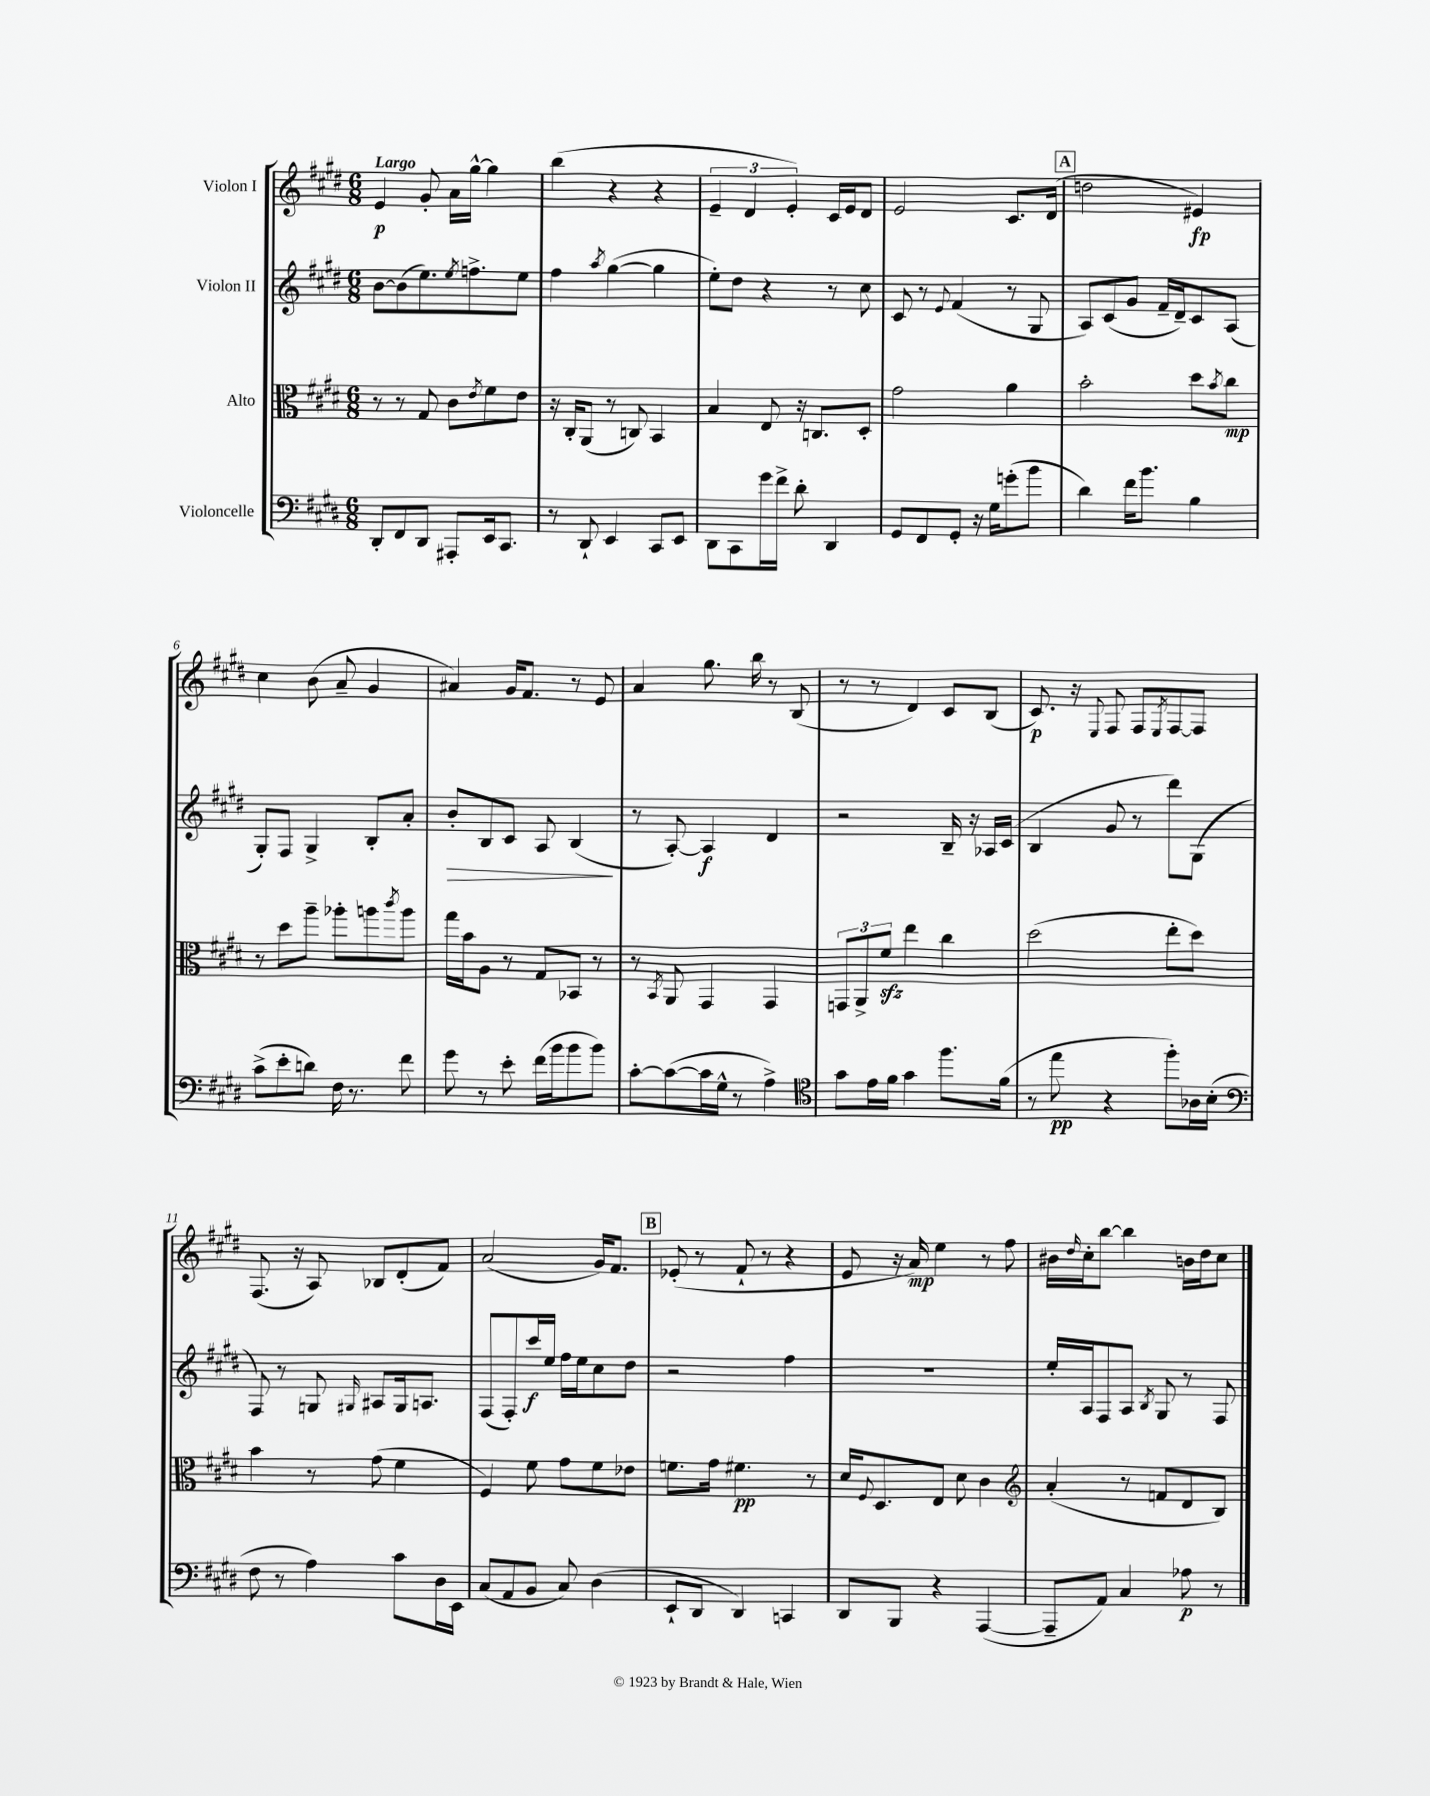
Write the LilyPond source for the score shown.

<<
\new StaffGroup <<
\new Staff = "s0" \with { instrumentName = "Violon I" } {
    \clef treble \key e \major \numericTimeSignature \time 6/8 \tempo "Largo"
    e'4\p gis'8-. a'16 gis''16~-^ gis''4 |
    b''4( r4 r4 |
    \tuplet 3/2 { e'4-- dis'4 e'4-.) } cis'16 e'16 dis'8 |
    e'2 cis'8. dis'16( |
    \mark \markup { \box "A" } d''2 eis'4\fp) |
    cis''4 b'8( a'8-- gis'4 |
    ais'4) gis'16 fis'8. r8 e'8 |
    a'4 gis''8. b''16 r8 b8( |
    r8 r8 dis'4) cis'8 b8( |
    cis'8.\p) r16 \appoggiatura { e8 } fis8 fis8 \acciaccatura { e8 } fis8~ fis8 |
    fis8.( r16 a8) bes8 dis'8-.( fis'8) |
    a'2( gis'16) fis'8. |
    \mark \markup { \box "B" } ees'8-.( r8 fis'8-! r8 r4 |
    e'8 r16 a'16\mp) e''4 r8 fis''8 |
    bis'16 \grace { dis''16 } cis''16-. b''8~ b''4 b'16 dis''16 cis''8 \bar "|." |
}
\new Staff = "s1" \with { instrumentName = "Violon II" } {
    \clef treble \key e \major \numericTimeSignature \time 6/8
    b'8~ b'8( e''8.) \acciaccatura { e''8 } f''8.-> e''8 |
    fis''4 \acciaccatura { a''8 } gis''4~( gis''4 |
    e''8-.) dis''8 r4 r8 cis''8 |
    cis'8 r8 \appoggiatura { e'8 } fis'4( r8 gis8 |
    \mark \markup { \box "A" } a8) cis'8( gis'8 fis'16-- dis'16--) cis'8 a8( |
    gis8-.) fis8 gis4-> b8-. a'8-. |
    b'8-.\> b8 cis'8 a8 b4\!( |
    r8 a8~-.) a4\f dis'4 |
    r2 b16-- r16 aes16 cis'16( |
    b4 gis'8 r8 dis'''8) gis8( |
    fis8) r8 g8 \grace { gis16 } ais8 gis16 a8. |
    fis8( fis8-.) cis'''16\f e''16 fis''16 e''16 cis''8 dis''8 |
    \mark \markup { \box "B" } r2 fis''4 |
    R2. |
    e''16-. a16 fis8 a8 \acciaccatura { b8 } gis8 r8 fis8 \bar "|." |
}
\new Staff = "s2" \with { instrumentName = "Alto" } {
    \clef alto \key e \major \numericTimeSignature \time 6/8
    r8 r8 gis8 cis'8 \acciaccatura { e'8 } fis'8 e'8 |
    r16 cis16-. a,8( r8 c8) b,4 |
    b4 e8 r16 c8. dis8-. |
    gis'2 a'4 |
    \mark \markup { \box "A" } b'2-. dis''8 \acciaccatura { b'8 } cis''8\mp |
    r8 dis''8 a''8-- aes''8-. a''8 \acciaccatura { cis'''8 } a''8 |
    gis''16 b'16 a8 r8 gis8 bes,8 r8 |
    r8 \acciaccatura { b,8 } a,8 gis,4 gis,4 |
    \tuplet 3/2 { g,8 a,8-> fis'8\sfz } e''4 cis''4 |
    dis''2( e''8-. dis''8) |
    b'4 r8 gis'8( fis'4 |
    fis4) fis'8 gis'8 fis'8 ees'8 |
    \mark \markup { \box "B" } f'8. gis'16 fis'4.\pp r8 |
    dis'16 \appoggiatura { fis8 } dis8. e8 dis'8 cis'4 |
    \clef treble a'4-.( r8 f'8 dis'8 b8) \bar "|." |
}
\new Staff = "s3" \with { instrumentName = "Violoncelle" } {
    \clef bass \key e \major \numericTimeSignature \time 6/8
    dis,8-. fis,8 dis,8 ais,,8-. e,16 cis,8. |
    r8 dis,8-! e,4 cis,8 e,8 |
    dis,8 cis,8 gis'16 fis'16-> dis'8-. dis,4 |
    gis,8 fis,8 gis,8-. r16 gis16 g'8-.( b'8 |
    \mark \markup { \box "A" } dis'4) fis'16 b'8. b4 |
    cis'8->( e'8-. d'8) fis16 r8. fis'8 |
    gis'8 r8 e'8-. fis'16( b'16 b'8 b'8) |
    cis'8~-. cis'8~( cis'16 gis16-^ r8 a4->) |
    \clef tenor gis'8 e'16 fis'16 gis'4 fis''8. fis'16( |
    r8 e''8\pp r4 fis''8-.) aes16 b16-.( |
    \clef bass fis8 r8 a4) cis'8 dis16 e,16 |
    cis8( a,8 b,8 cis8) dis4( |
    \mark \markup { \box "B" } e,8-! dis,8 dis,4) c,4 |
    dis,8 b,,8 r4 a,,4~( |
    a,,8-- a,8) cis4 aes8\p r8 \bar "|." |
}
>>
>>
